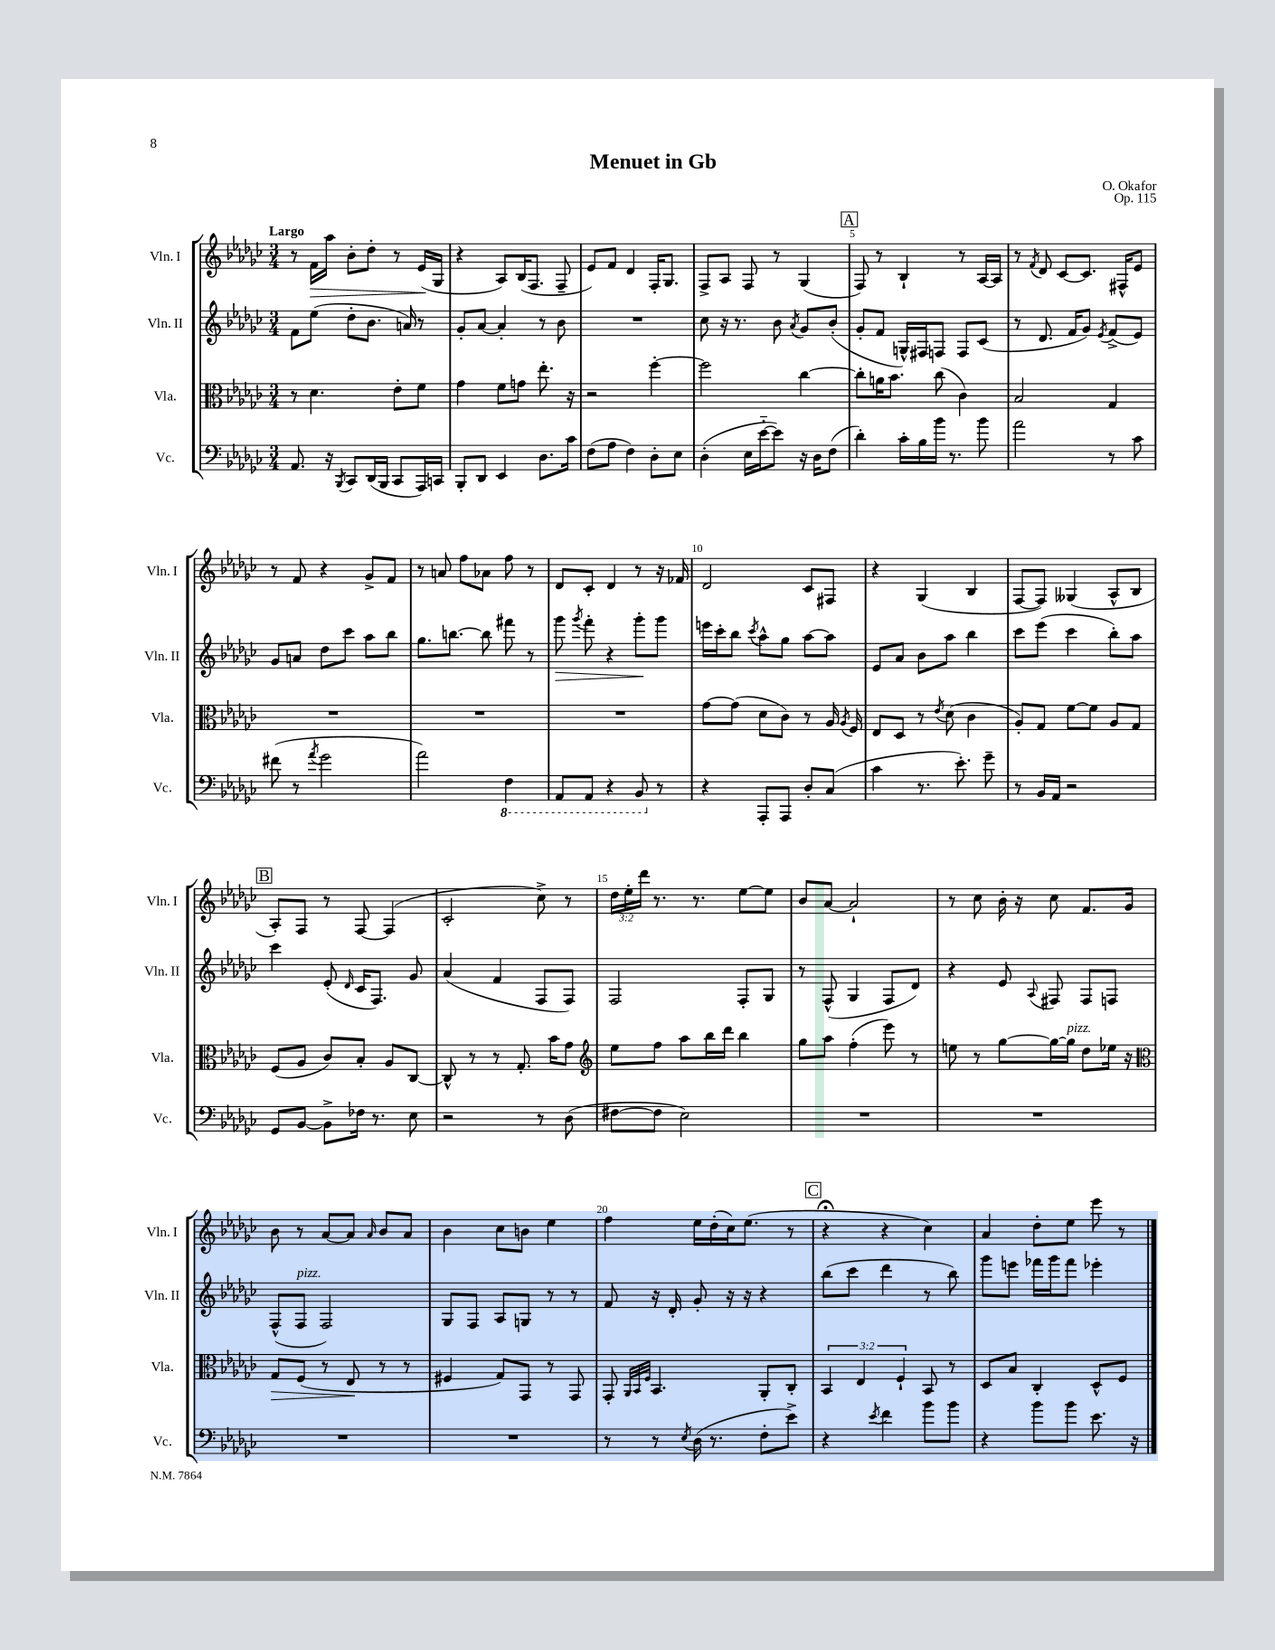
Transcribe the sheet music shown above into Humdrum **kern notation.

**kern	**kern	**kern	**kern
*staff4	*staff3	*staff2	*staff1
*clefF4	*clefC3	*clefG2	*clefG2
*k[b-e-a-d-g-c-]	*k[b-e-a-d-g-c-]	*k[b-e-a-d-g-c-]	*k[b-e-a-d-g-c-]
*M3/4	*M3/4	*M3/4	*M3/4
8.AA-	8r	8f	8r
.	4.d-	(8ee-	16f
16r	.	.	16aa-
8qBBB-	.	.	.
8CC-	.	8dd-'	8b-'
(16DD-	.	8.b-	8dd-'
16BBB-	.	.	.
8CC-	8e-'	.	8r
.	.	16a)	.
16AAA-)	8f	8r	(16e-
16CC	.	.	16G-
=	=	=	=
8BBB-'	4g-	8g-'	4r
8DD-	.	[8a-	.
4EE-	8f	4a-']	8A-)
.	8g	.	(16B-
.	.	.	8.F
8.D-	8.ee-'	8r	.
.	.	8b-	8F~
16c-	16r	.	.
=	=	=	=
(8F	2r	2.r	8e-)
8A-	.	.	8f
4F)	.	.	4d-
8D-'	[4ff'	.	16F'
.	.	.	8.G-
8E-	.	.	.
=	=	=	=
(4D-'	2ff]	8cc-	8F^
.	.	16r	8A-
.	.	8.r	.
16E-	.	.	8F
[16e-'~	.	.	.
8e-])	.	8b-	8r
.	.	8qa-	.
16r	[4cc-	8g-	(4G-
16D-	.	.	.
(8F	.	(8b-'	.
=	=	=	=
4d-')	8cc-']	8g-'	8F)
.	16a	8f	8r
.	8.b-	.	.
16c-'	.	16G^^)	4B-`
16B-	.	16F#	.
16b-	(8cc-	8F	.
8.r	.	.	.
.	4c-)	8F	8r
8b-	.	(8c-	[16A-
.	.	.	16A-]
=	=	=	=
2a-	2B-	8r	8r
.	.	.	8qf
.	.	8.d-	8d-
.	.	.	[8c-
.	.	16f	.
.	.	8g-)	8.c-]
.	.	8qe-	.
8r	4G-	(8f^	.
.	.	.	16F#^^
8c-	.	8e-)	8e-
=	=	=	=
(8f#	2.r	8g-	8r
8r	.	8a	8f
8qa-	.	.	.
2g-	.	8dd-	4r
.	.	8ccc-	.
.	.	8aa-	8g-^
.	.	8bb-	8f
=	=	=	=
2a-)	2.r	8.gg-	8r
.	.	.	8a
.	.	[8.bb	.
.	.	.	8ff
.	.	8bb]	8a-
4FF	.	8fff#	8ff
.	.	8r	8r
=	=	=	=
8AAA-	2.r	8ggg-	8d-
.	.	8qggg-	.
8AAA-	.	8fff'	8c-'
4r	.	4r	4d-
8BBB-	.	8ggg-'	8r
8r	.	8ggg-	16r
.	.	.	16f-
=	=	=	=
4r	[8g-	16eee	2d-
.	.	16ccc-'	.
.	(8g-]	8bb-	.
.	.	8qccc-	.
8AAA-'	8d-	8aa-^^	.
8AAA-	8c-)	8gg-	.
8D-'	8r	[8aa-	8c-
(8C-	16A-	8aa-]	8F#
.	8qA-	.	.
.	16F	.	.
=	=	=	=
4c-	8E-	8e-	4r
.	8D-	8a-	.
8.r	8r	8b-	(4G-
.	8qe-	.	.
.	(8d-	8aa-	.
8.e-')	.	.	.
.	4c-	4bb-	4B-
8g-~	.	.	.
=	=	=	=
8r	8A-')	8ccc-	[8F
16BB-	8G-	(8eee-	8F])
16AA-	.	.	.
2r	[8f	4ccc-	(4G--
.	8f]	.	.
.	8A-	8bb-')	8A-^^
.	8G-	8aa-	8B-
=	=	=	=
8GG-	(8F	4ccc-	8A-')
[8BB-	8A-	.	8F
8BB-^]	8c-)	(8e-'	8r
.	.	16qqd-	.
16F-	8B-'	16c-	[8F
8.r	.	8.F)	.
.	8A-	.	(4F]
8E-	[8C-	8g-	.
=	=	=	=
2r	8C-^^]	(4a-	2c-'
.	8r	.	.
.	8r	4f	.
.	8.G-'	.	.
8r	.	8F	8cc-^)
.	16b-	.	.
(8D-	8g-	8F)	8r
=	=	=	=
*	*clefG2	*	*
[8F#	8ee-	2F	24dd-
.	.	.	24ee-'
.	.	.	24ddd-
8F#]	8ff	.	8.r
2E-)	8aa-	.	.
.	.	.	8.r
.	16bb-	.	.
.	16ddd-	.	.
.	4bb-	8F'	[8ee-
.	.	8G-	8ee-]
=	=	=	=
2.r	8gg-	8r	8b-
.	8aa-	(8F^^	[8a-
.	(4ff'	4G-	2a-`]
.	8eee-)	8F	.
.	8r	8d-)	.
=	=	=	=
2.r	8ee	4r	8r
.	8r	.	8cc-
.	[8gg-	8e-	16b-'
.	.	.	16r
.	.	8qqA-	.
.	16gg-_	8F#	8cc-
.	16gg-]	.	.
.	8dd-	8F#	8.f
.	16ee-	8F	.
.	16r	.	16g-
=	=	=	=
*	*clefC3	*	*
2.r	8G-	(8F^^	8b-
.	(8F	8F	8r
.	8r	2F)	[8a-
.	8E-	.	8a-]
.	.	.	16qqa-
.	8r	.	8b-
.	8r	.	8a-
=	=	=	=
2.r	4F#	8G-	4b-
.	.	8F	.
.	8G-)	8A-	8cc-
.	8GG-	8G	8b
.	8r	8r	4ee-
.	8GG-	8r	.
=	=	=	=
8r	8GG-'	8f	4ff
.	32qqAA-	.	.
.	32qqBB-	.	.
.	32qqF	.	.
8r	4.BB-	16r	.
.	.	16d-'	.
8qE-	.	.	.
(16D-	.	8g-'	16ee-
8.r	.	.	(16dd-'
.	.	16r	16cc-)
.	.	16r	(8.ee-
8F'	8AA-'	4r	.
8e-^)	8C-'	.	8r
=	=	=	=
4r	6BB-	(8bb-	4r;
.	.	8ccc-	.
.	6E-	.	.
8qe-	.	.	.
4f	.	4ddd-	4r
.	6F`	.	.
8b-	8BB-	8r	4cc-)
8b-	8r	8bb-)	.
=	=	=	=
4r	8D-	8ggg-	4a-
.	8B-	8eee	.
8b-	4C-'	16fff-	8dd-'
.	.	16ggg-	.
8b-	.	8fff-	8ee-
8.e-	8D-^^	4eee-'	8eee-
.	8F	.	8r
16r	.	.	.
==	==	==	==
*-	*-	*-	*-
